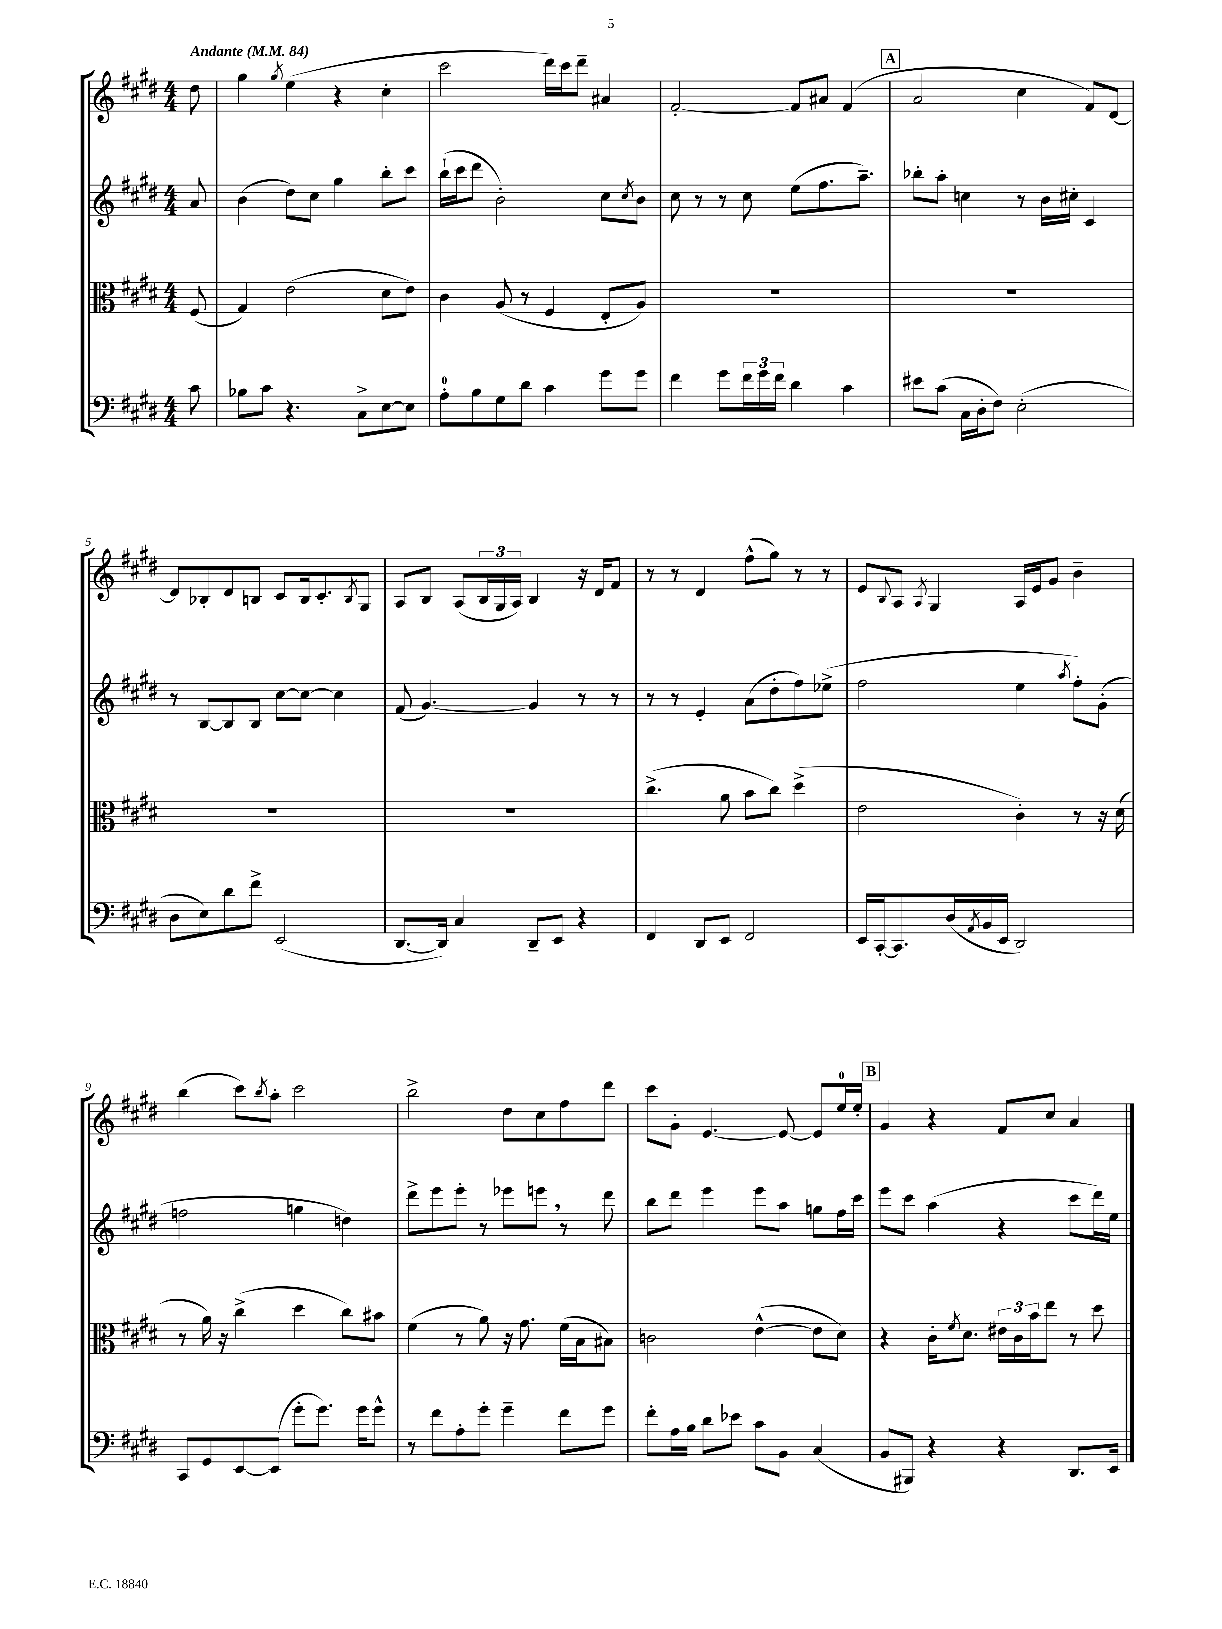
<<
\new StaffGroup <<
\new Staff = "s0" {
    \clef treble \key e \major \numericTimeSignature \time 4/4 \partial 8 \tempo "Andante" 4 = 84
    dis''8 |
    gis''4 \acciaccatura { gis''8 } e''4( r4 cis''4-. |
    cis'''2 dis'''16) cis'''16 dis'''8-- ais'4 |
    fis'2~-. fis'8 ais'8 fis'4( |
    \mark \markup { \box "A" } a'2 cis''4 fis'8) dis'8~ |
    dis'8 bes8-. dis'8 b8 cis'8 b16 cis'8.-. \acciaccatura { b8 } gis8 |
    a8 b8 a8( \tuplet 3/2 { b16 gis16 a16) } b4 r16 dis'16 fis'8 |
    r8 r8 dis'4 fis''8-^( gis''8) r8 r8 |
    e'8 \appoggiatura { b8 } a8 \acciaccatura { a8 } gis4 a16 e'16 gis'8 b'4-- |
    b''4( cis'''8) \acciaccatura { b''8 } a''8-. cis'''2 |
    b''2-> dis''8 cis''8 fis''8 dis'''8 |
    cis'''8 gis'8-. e'4.~ e'8~ e'8 e''16-0 e''16-. |
    \mark \markup { \box "B" } gis'4 r4 fis'8 cis''8 a'4 \bar "|." |
}
\new Staff = "s1" {
    \clef treble \key e \major \numericTimeSignature \time 4/4 \partial 8
    a'8 |
    b'4( dis''8) cis''8 gis''4 b''8-. cis'''8 |
    b''16-!( cis'''16 dis'''8 b'2-.) cis''8 \acciaccatura { cis''8 } b'8 |
    cis''8 r8 r8 cis''8 e''8( fis''8. a''8.--) |
    \mark \markup { \box "A" } bes''8-. a''8-. c''4 r8 b'16 cis''16-. cis'4 |
    r8 b8~ b8 b8 cis''8~ cis''8~ cis''4 |
    fis'8( gis'4.~) gis'4 r8 r8 |
    r8 r8 e'4-. a'8( dis''8-. fis''8) ees''8->( |
    fis''2 e''4 \acciaccatura { a''8 } fis''8-.) gis'8-.( |
    f''2 g''4 d''4) |
    dis'''8-> e'''8 e'''8-. r8 ees'''8 e'''8 \breathe r8 dis'''8 |
    b''8 dis'''8 e'''4 e'''8 a''8 g''8 fis''16 cis'''16 |
    \mark \markup { \box "B" } e'''8 cis'''8 a''4( r4 cis'''8 dis'''16) e''16 \bar "|." |
}
\new Staff = "s2" {
    \clef alto \key e \major \numericTimeSignature \time 4/4 \partial 8
    fis8( |
    gis4) e'2( dis'8 e'8) |
    cis'4 a8( r8 fis4 e8-. a8) |
    R1 |
    \mark \markup { \box "A" } R1 |
    R1 |
    R1 |
    cis''4.->( a'8 b'8 cis''8) dis''4->( |
    e'2 cis'4-.) r8 r16 dis'16( |
    r8 a'16) r16 cis''4->( dis''4 cis''8) bis'8 |
    fis'4( r8 a'8) r16 gis'8. fis'16( b16 bis8) |
    c'2 e'4~-^( e'8 dis'8) |
    \mark \markup { \box "B" } r4 cis'16-. \acciaccatura { fis'8 } dis'8. \tuplet 3/2 { eis'16 cis'16 b'16 } e''8 r8 dis''8 \bar "|." |
}
\new Staff = "s3" {
    \clef bass \key e \major \numericTimeSignature \time 4/4 \partial 8
    cis'8 |
    bes8 cis'8 r4. cis8-> e8~ e8 |
    a8-0-. b8 gis8 dis'8 cis'4 gis'8 gis'8 |
    fis'4 gis'8 \tuplet 3/2 { fis'16 gis'16 fis'16 } dis'4 cis'4 |
    \mark \markup { \box "A" } eis'8 cis'8( cis16 dis16-. fis8) e2-.( |
    dis8 e8) dis'8 fis'8-> e,2( |
    dis,8.~ dis,16) cis4 dis,8-- e,8 r4 |
    fis,4 dis,8 e,8 fis,2 |
    e,16 cis,16~-. cis,8. dis16( \acciaccatura { a,8 } b,16 e,16 dis,2) |
    cis,8 gis,8 e,8~ e,8( gis'8-. gis'8.) gis'16 gis'8-^ |
    r8 fis'8 a8-. gis'8-. gis'4-- fis'8 gis'8 |
    fis'8-. a16 b16 dis'8 ees'8 cis'8 b,8 cis4( |
    \mark \markup { \box "B" } b,8 bis,,8) r4 r4 dis,8. e,16 \bar "|." |
}
>>
>>
